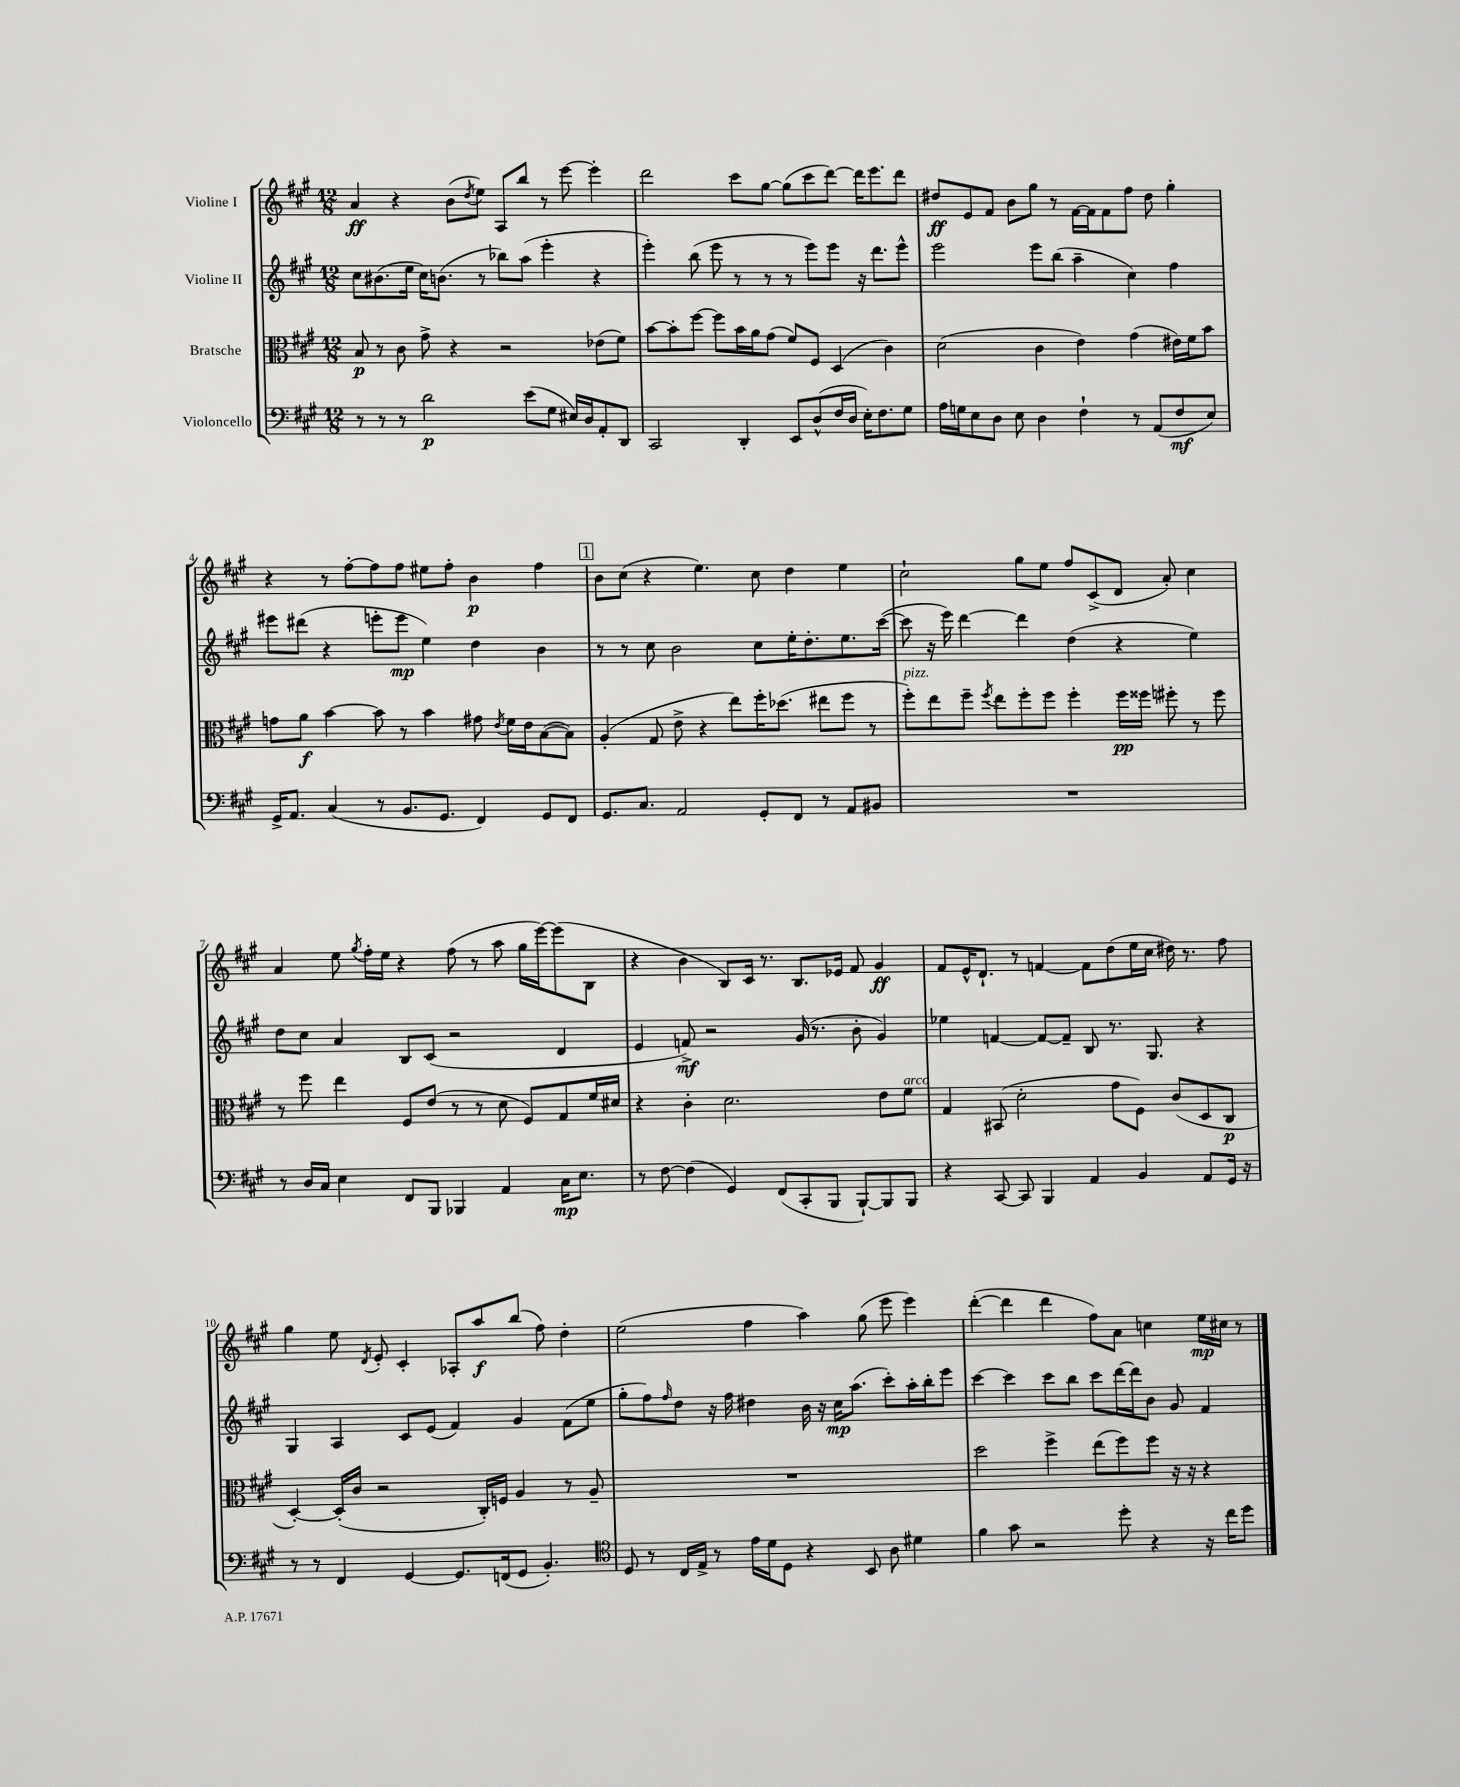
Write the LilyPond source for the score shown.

<<
\new StaffGroup <<
\new Staff = "s0" \with { instrumentName = "Violine I" } {
    \clef treble \key a \major \numericTimeSignature \time 12/8
    a'4\ff r4 b'8( \acciaccatura { d''8 } e''8) a8 b''8 r8 e'''8~ e'''4-. |
    d'''2 cis'''8 gis''8~ gis''8( cis'''8 d'''8~) d'''16 e'''8. d'''8 |
    dis''8\ff e'8 fis'8 b'8 gis''8 r8 fis'16~ fis'16 fis'8 fis''8 dis''8 gis''4-. |
    r4 r8 fis''8~-. fis''8 fis''8 eis''8 fis''8-. b'4\p fis''4 |
    \mark \markup { \box "1" } b'8 cis''8( r4 e''4.) cis''8 d''4 e''4 |
    cis''2-! gis''8 e''8 fis''8 cis'8->( d'8 a'8-.) cis''4 |
    a'4 e''8 \acciaccatura { gis''8 } fis''16-. e''16 r4 fis''8( r8 a''8 gis''16 e'''16~) e'''8( b8 |
    r4 b'4 b8) cis'16 r8. b8. ees'16 fis'8 gis'4\ff |
    fis'8 e'16-^ d'8.-! r8 f'4~ f'8 d''8( e''16 cis''16 dis''16) r8. fis''8 |
    gis''4 e''8 \acciaccatura { d'8 } e'8-. cis'4-. aes8-. a''8\f b''8( fis''8) d''4-. |
    e''2( fis''4 a''4) gis''8( e'''8 e'''4) |
    d'''4~-.( d'''4 d'''4 fis''8) a'8 c''4 e''16\mp cis''16 r8 \bar "|." |
}
\new Staff = "s1" \with { instrumentName = "Violine II" } {
    \clef treble \key a \major \numericTimeSignature \time 12/8
    cis''8 bis'8.( e''16 cis''16) b'8.( r8 bes''8) a''8( e'''4-. r4 |
    e'''4-.) b''8( e'''8 r8 r8 r8 e'''8) e'''8 r16 d'''8. e'''8-^ |
    e'''2 e'''8 b''8( a''4-- cis''4) fis''4 |
    eis'''8 dis'''8( r4 e'''8-. e'''8\mp e''4) d''4 b'4 |
    \mark \markup { \box "1" } r8 r8 cis''8 b'2 cis''8 e''16-. d''8.-. e''8. cis'''16~( |
    cis'''8 r16 e'''16) d'''4~ d'''4 d''4( r4 e''4) |
    d''8 cis''8 a'4 b8 cis'8( r2 d'4 |
    e'4 f'8->\mf) r2 gis'16( r8. b'8-. gis'4) |
    ees''4 f'4~ f'8~ f'8-- b8 r8. gis8. r4 |
    gis4 a4 cis'8 e'8( fis'4) gis'4 fis'8( e''8 |
    gis''8-. fis''8) \grace { fis''16 } d''8 r16 fis''16 dis''4 b'16 r16 cis''16\mp a''8.( cis'''8-.) a''16-. b''16-. e'''8 |
    cis'''4~ cis'''4 cis'''8 b''8 cis'''8 d'''16~ d'''16 b'8 gis'8 fis'4 \bar "|." |
}
\new Staff = "s2" \with { instrumentName = "Bratsche" } {
    \clef alto \key a \major \numericTimeSignature \time 12/8
    b8\p r8 cis'8 gis'8-> r4 r2 ees'8( fis'8) |
    b'8~ b'8-. fis''8~ fis''8 b'16 a'16 gis'8( fis'8) fis8 d4( cis'4) |
    d'2( cis'4 e'4) gis'4( eis'16) fis'16 b'8 |
    g'8 a'8\f b'4~ b'8 r8 b'4 gis'8 \acciaccatura { e'8 } fis'16 e'16 b8~( b8) |
    \mark \markup { \box "1" } a4-.( gis8 e'8-> r4 e''8) fis''16-. des''8.( eis''8 fis''8 r8 |
    fis''8-.^\markup { \italic "pizz." }) e''8 fis''8-- \acciaccatura { fis''8 } e''8 fis''8-. fis''8 fis''4-. fis''16\pp fisis''16 fis''8-. r8 fis''8 |
    r8 fis''8 e''4 fis8 e'8( r8 r8 d'8 fis8) gis8 fis'16 dis'16 |
    r4 cis'4-. d'2. e'8 fis'8^\markup { \italic "arco" } |
    gis4 bis,8( d'2-. gis'8 fis8) cis'8( d8 cis8\p |
    d4~-.) d16-.( cis'16 r2 cis16-.) f16 a4 r8 a8-- |
    R1. |
    d''2 fis''4-> e''8( fis''8) fis''8 r16 r16 r4 \bar "|." |
}
\new Staff = "s3" \with { instrumentName = "Violoncello" } {
    \clef bass \key a \major \numericTimeSignature \time 12/8
    r8 r8 r8 d'2\p e'8( gis8 eis16) d16 a,8-. d,8 |
    cis,2 d,4-. e,8 d8-^( fis16 d16 e16-.) fis8. gis8 |
    a16 g16 e8 d8 e8 d4 fis4-! r8 a,8( fis8\mf e8) |
    gis,16-> a,8. cis4( r8 b,8. gis,8. fis,4) gis,8 fis,8 |
    \mark \markup { \box "1" } gis,8. cis8. a,2 gis,8-. fis,8 r8 a,8 bis,8 |
    R1. |
    r8 d16 cis16 e4 fis,8 b,,8 bes,,4 a,4 cis16\mp e8. |
    r8 fis8~ fis4( gis,4) fis,8( cis,8-. b,,8 b,,8~-!) b,,8 b,,8 |
    r4 cis,8~ cis,8 b,,4 a,4 b,4 a,8 gis,16 r16 |
    r8 r8 fis,4 gis,4~ gis,8. f,16( gis,8 b,4.-.) |
    \clef tenor d8 r8 cis16 e16-> r8 e'16 d'16 d8 r4 b,8 a8 dis'4 |
    fis'4 gis'8 r2 d''8-. r4 r16 cis''16 d''8 \bar "|." |
}
>>
>>
